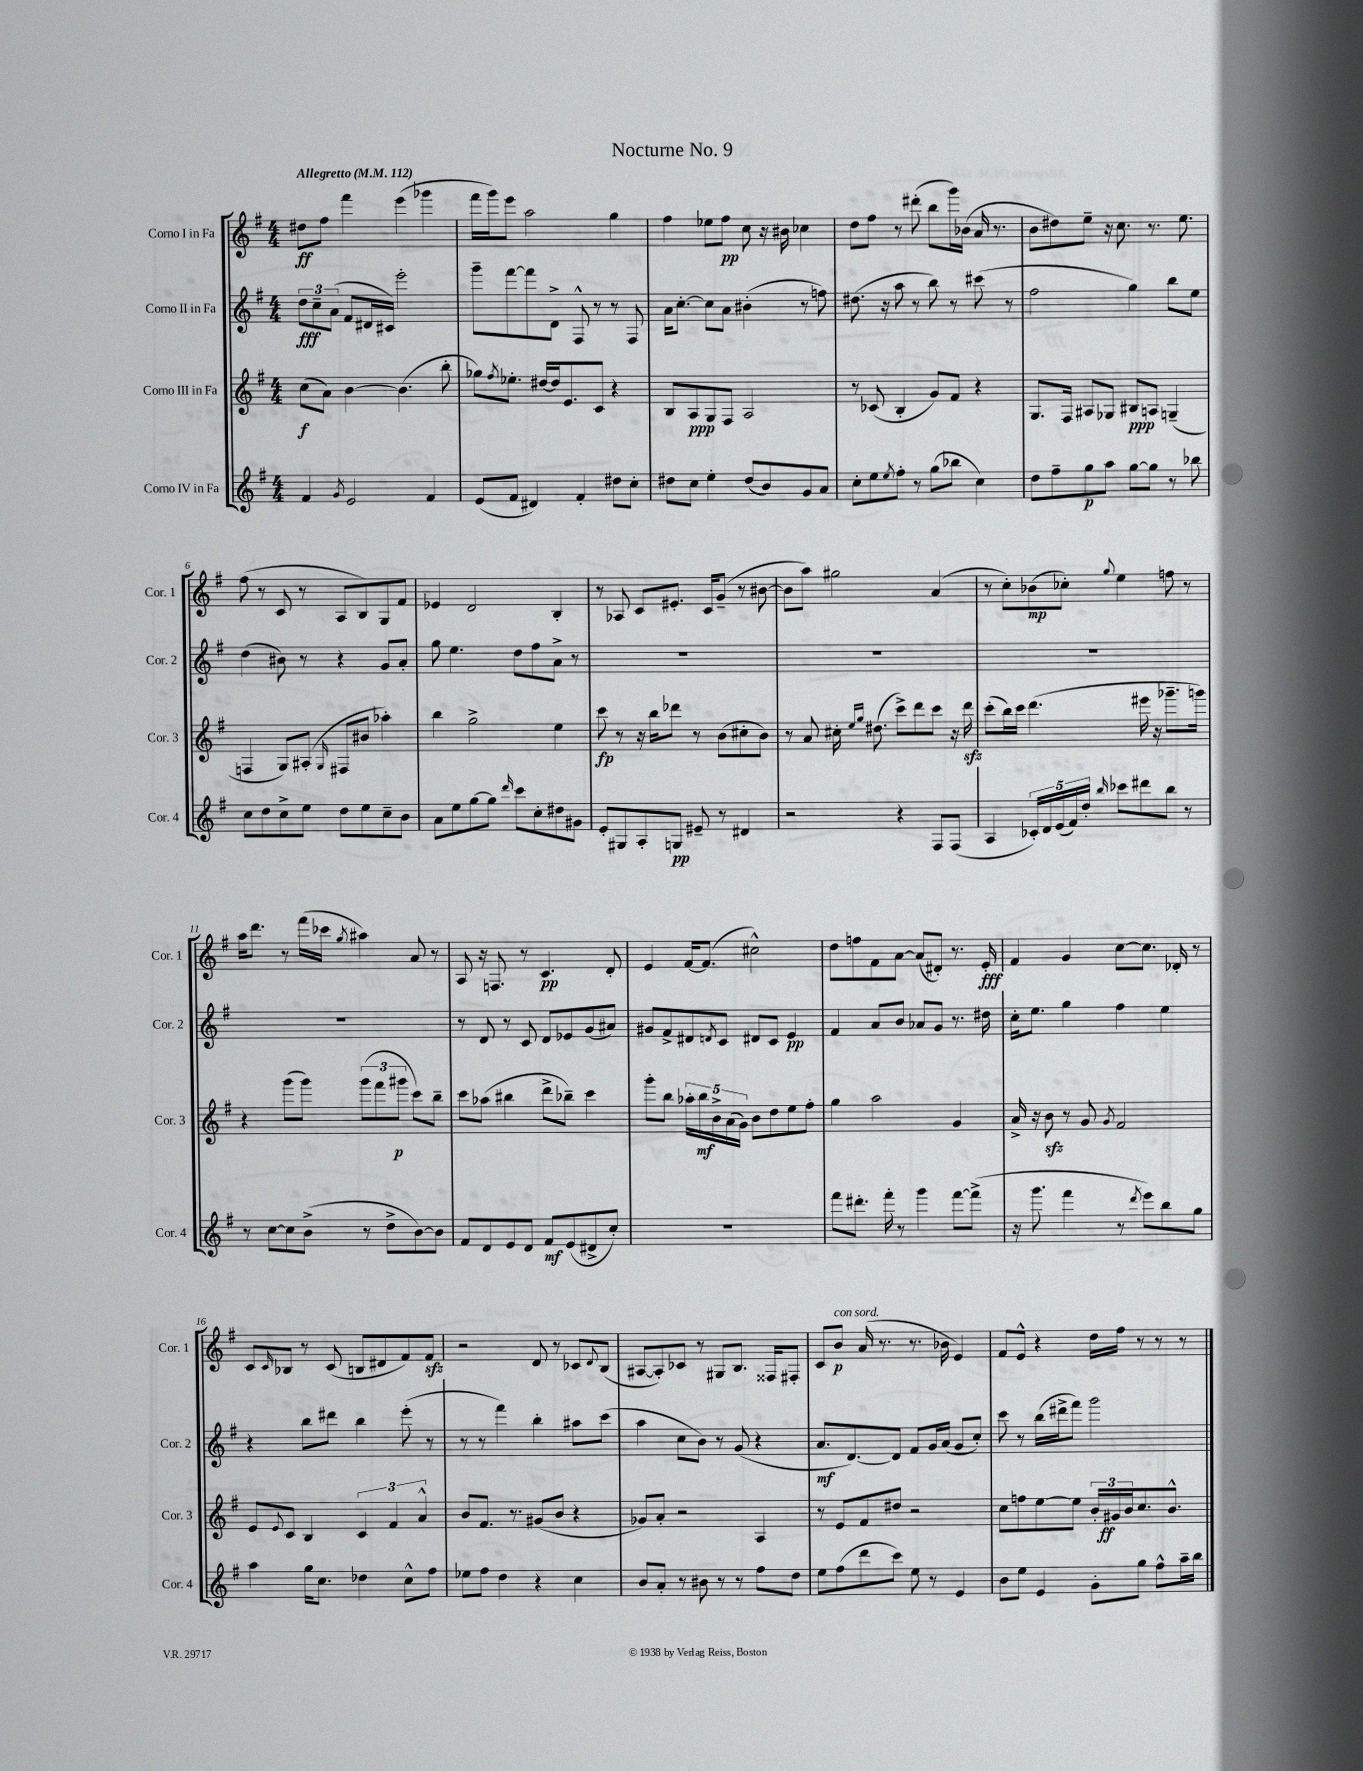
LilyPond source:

\header { title = "Nocturne No. 9" }
<<
\new StaffGroup <<
\new Staff = "s0" \with { instrumentName = "Corno I in Fa" shortInstrumentName = "Cor. 1" } {
    \clef treble \key g \major \numericTimeSignature \time 4/4 \tempo "Allegretto" 4 = 112
    dis''8\ff fis''8 fis'''4 e'''4( ges'''4 |
    fis'''16 g'''16) e'''8 a''2 g''4 |
    fis''4 ees''8 fis''8\pp c''8 r16 bis'16 ces''4 |
    d''8 fis''8 r8 dis'''8-.( b''8 g'''16) bes'16( a'16 r8. |
    b'8 dis''8) e''8-- r16 c''8. r8. e''8. |
    fis''8( r8 c'8 r8 a8 b8) g8 fis'8 |
    ees'4 d'2 b4-. |
    r8 aes8 c'8 eis'8.-. c'16 g'8--( r8 bis'8~ |
    bis'8 a''8) gis''2 a'4( |
    r8 c''8-.) bes'8\mp( ces''8-.) \appoggiatura { g''8 } e''4 f''8 r8 |
    a''16 d'''8. r8 fis'''16( ces'''16 \acciaccatura { g''8 } ais''4) a'8 r8 |
    a8 r16 f8. r8 c'4.\pp d'8-. |
    e'4 fis'16~ fis'8.( cis''2-^) |
    d''8 f''8 fis'8 a'8~ a'8( dis'8-.) r8. e'16-.\fff |
    fis'4 g'4 c''8~ c''8. des'16-. r8 |
    c'8 \grace { c'16 } bes8 r8 c'8( b8 dis'8 fis'8) fis'8\sfz |
    r2 d'8 r8 ces'8 \appoggiatura { d'8 } b8( |
    ais8~ ais8-.) ces'8 r8 gis8 b8. fisis16 fis8-. |
    c'8 b'8\p^\markup { \italic "con sord." } a'16( r8. r8. bes'16 e'4) |
    fis'8 e'8-^ r4 d''16 fis''16 r8 r8 r8 \bar "|." |
}
\new Staff = "s1" \with { instrumentName = "Corno II in Fa" shortInstrumentName = "Cor. 2" } {
    \clef treble \key g \major \numericTimeSignature \time 4/4
    \tuplet 3/2 { d''8\fff c''8-- a'8( } fis'8 dis'16 cis'16) e'''2-. |
    g'''8-- fis'''8~ fis'''8 d'8-> fis8-^ r8 r8 fis8 |
    a'16 c''8.~-. c''8 a'8 bis'4-.( r8 f''8) |
    dis''8.( r16 a''8 r8 b''8) r8 cis'''8( r8 |
    fis''2 g''4) b''8 e''8 |
    d''4( bis'8) r8 r4 g'8 a'8-. |
    g''8 e''4. d''8 fis''8 a'8-> r8 |
    R1 |
    R1 |
    R1 |
    R1 |
    r8 d'8 r8 c'8 d'8 ees'8 g'8( ais'8) |
    gis'8 fis'8-> dis'8 \acciaccatura { d'8 } c'8 dis'8 c'8 e'4\pp |
    fis'4 a'8 b'8 aes'8 g'8 r8. dis''16 |
    c''16-. e''8. g''4 fis''4 e''4 |
    r4 b''8 dis'''8 b''4 e'''8-.( r8 |
    r8 r8 fis'''4) b''4-. ais''8 c'''8( |
    a''4 c''8 b'8) r8 g'8( r4 |
    a'8.\mf d'8.~) d'8 fis'8 g'16 a'16( g'8 c''8-.) |
    c'''8 r8 b''16( dis'''16-> fis'''8) g'''2 \bar "|." |
}
\new Staff = "s2" \with { instrumentName = "Corno III in Fa" shortInstrumentName = "Cor. 3" } {
    \clef treble \key g \major \numericTimeSignature \time 4/4
    c''8\f( a'8) b'4~ b'4.( b''8-. |
    ges''8) \acciaccatura { fis''8 } ees''8.-. dis''16~ dis''16 e'8. c'8 r4 |
    b8 a8\ppp g8 fis8 a2 |
    r8 ces'8( b4-. g'8) fis'8 r4 |
    g8. fis16 ais8 ges8 bis8\ppp a8 g4--( |
    f4 g8) ais8-.( \grace { g16 } fis8 bis'8 aes''4-.) |
    b''4 g''2-> e''4 |
    c'''8\fp r8 r16 b''16 des'''8 r8 b'8( cis''8-. b'8) |
    r8 a'8 cis''16-. \grace { e''16 g''16 } dis''8.( c'''8->) d'''8 c'''8 r16 d'''16\sfz |
    c'''8-.( b''16) c'''16 d'''4.( eis'''16 r16 ges'''8.-- g'''16) |
    r4 g'''8( g'''8) \tuplet 3/2 { g'''8( fis'''8 gis'''8\p } c'''8) b''8-- |
    c'''8 aes''8( bis''4 d'''8-> bes''8--) c'''4 |
    g'''8-. b''8 \tuplet 5/4 { aes''16-. b''16\mf b'16-> a'16( g'16) } b'8 d''8 e''8 fis''8-. |
    g''4 a''2 g'4 |
    a'16-> r16 b'8\sfz r8 g'8 \acciaccatura { g'8 } fis'2 |
    e'8 \appoggiatura { e'8 } c'8 b4 \tuplet 3/2 { c'4 fis'4 a'4-^ } |
    b'8 fis'8. r8. gis'8( b'8 r4 |
    ges'8) a'8-. r2 a4 |
    r8 e'8 fis'8 dis''8 r2 |
    c''8 f''8 e''8~ e''8 \tuplet 3/2 { b'16-. gis'16\ff b'16 } c''8. b'8.-^ \bar "|." |
}
\new Staff = "s3" \with { instrumentName = "Corno IV in Fa" shortInstrumentName = "Cor. 4" } {
    \clef treble \key g \major \numericTimeSignature \time 4/4
    fis'4 \acciaccatura { g'8 } e'2 fis'4 |
    e'8( fis'8 dis'4) fis'4-. dis''8 c''8-. |
    dis''8 c''8 e''4-. dis''8( b'8) g'8 a'8 |
    c''8-. e''8 \acciaccatura { e''8 } fis''8-. r8 g''8( bes''8 c''4) |
    d''8 fis''8-- g''8\p a''8 g''8~ g''8 r8 bes''8 |
    c''8 d''8 c''8-> e''8 d''8 e''8 c''8-- b'8 |
    a'8 e''8 g''8~ g''8 \grace { d'''16 } c'''8 c''8-. dis''8 gis'8 |
    e'8-. gis8 a8-. g8\pp eis'8-- r8 dis'4 |
    r2 r4 fis8 fis8( |
    a4 \tuplet 5/4 { ces'16-.) d'16 e'16( fis'16) d''16-. } \grace { b''16 } ces'''8 dis'''8 b''8 r8 |
    r8 c''8~ c''8 b'8->( r8 d''8-> b'8~) b'8 |
    fis'8 d'8 e'8 d'8 fis'8\mf e'8( dis'8-> c''8-.) |
    R1 |
    fis'''8 dis'''8.-. fis'''16-. r8 g'''4 fis'''8~ fis'''8->( |
    r16 g'''8. fis'''4 r8 \acciaccatura { d'''8 } e'''8) b''8 g''8 |
    a''4 g''16 c''8. des''4 c''8-^ fis''8 |
    ees''8 fis''8 d''4 r4 c''4 |
    b'8 a'8-. r8 bis'8 r8 r8 fis''8 d''8 |
    e''8 fis''8( d'''8 c'''8) e''8 r8 e'4 |
    b'8 e''8 e'4 g'8-. g''8 fis''8-^ a''16-- b''16 \bar "|." |
}
>>
>>
